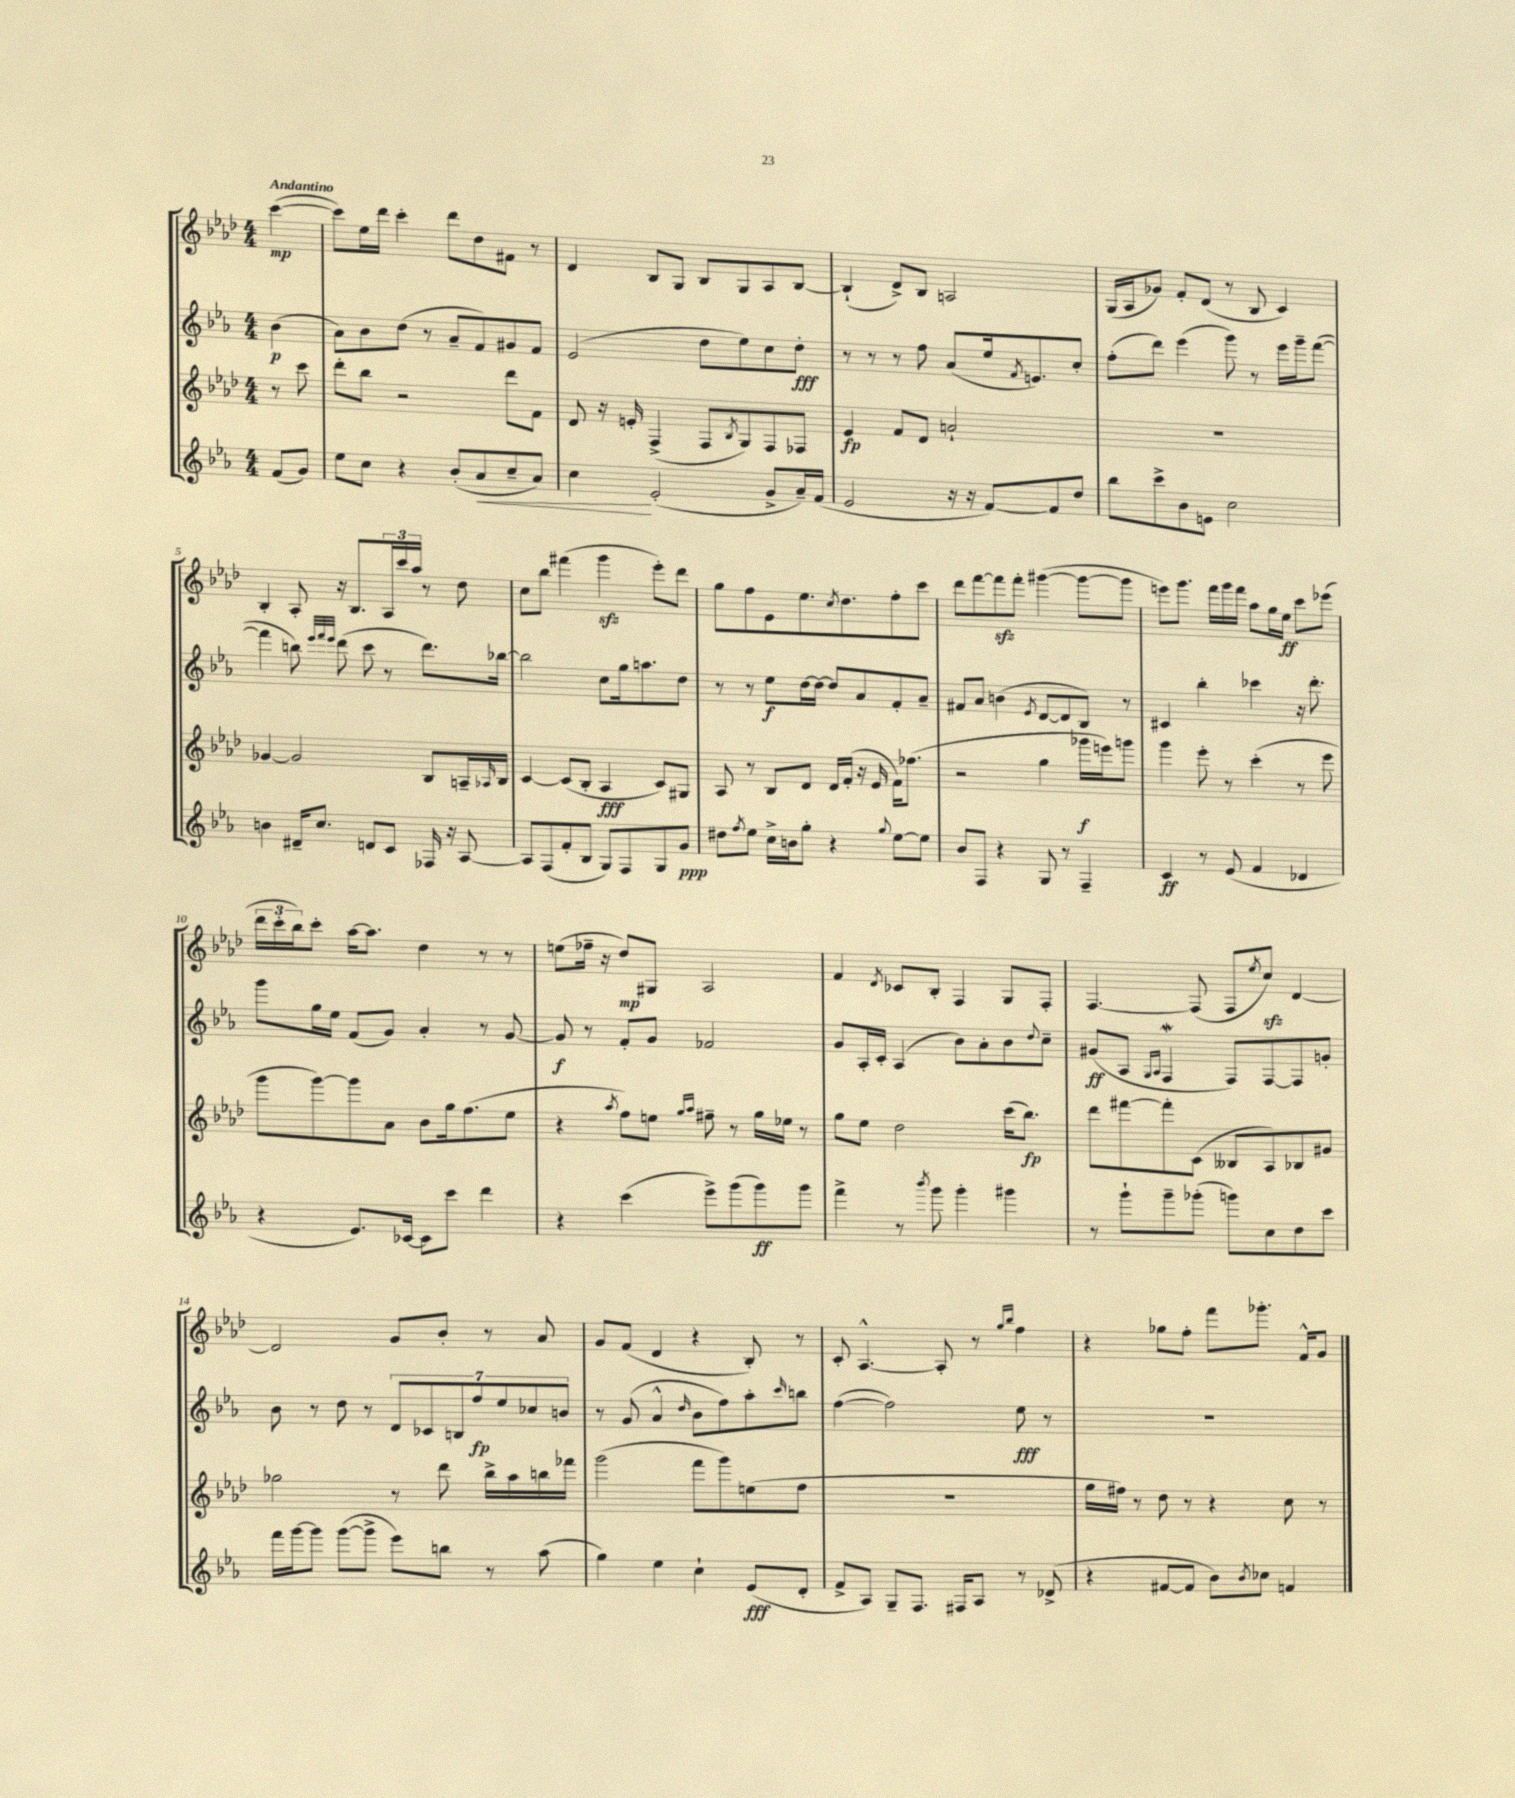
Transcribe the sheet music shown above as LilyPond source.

<<
\new StaffGroup <<
\new Staff = "s0" {
    \clef treble \key aes \major \numericTimeSignature \time 4/4 \partial 4 \tempo "Andantino"
    c'''4~\mp( |
    c'''8) ees''16 des'''16 c'''4-. des'''8 des''8 fis'8 r8 |
    des'4 bes8 g8 bes8 g8 aes8 bes8~ |
    bes4-!( des'8->) bes8 a2 |
    g16( aes16 ges'8) f'8-. des'8( r8 bes8 c'4) |
    bes4-. aes8-. r16 bes8. \tuplet 3/2 { aes16 c'''16 aes''16 } r8 des''8 |
    c''8 bes''8 fis'''4( g'''4\sfz ees'''8-.) des'''8 |
    g''8 f''8 ees'8 ees''8. \acciaccatura { c''8 } des''8. f''8-. c'''8 |
    des'''8 f'''8~ f'''8\sfz f'''8-. gis'''4~( gis'''8~ gis'''8 |
    e'''8) g'''8. f'''16 g'''16 f'''16 aes''8 g''16 ees''16\ff c'''8 ees'''8( |
    \tuplet 3/2 { des'''16 c'''16-. bes''16) } c'''8-. aes''16~ aes''8. des''4 r8 r8 |
    e''8( fes''16-- r16 des''8\mp) gis8 aes2 |
    f'4 \acciaccatura { des'8 } ces'8 bes8-. f4 g8 f8-. |
    f4.~ f8( f8 \acciaccatura { ees''8 } c''8\sfz) des'4~ |
    des'2 g'8 bes'8-. r8 aes'8 |
    g'8 f'8( des'4 r4 bes8-.) r8 |
    c'8-. aes4.~-^ aes8-. r8 \grace { g''16 bes''16 } f''4 |
    r4 ges''8 f''8-. f'''8 ges'''8.-. f'16-^ g'8 \bar "|." |
}
\new Staff = "s1" {
    \clef treble \key ees \major \numericTimeSignature \time 4/4 \partial 4
    bes'4\p( |
    aes'8) bes'8 d''8( r8 aes'8-- f'8) gis'8 f'8 |
    ees'2( d''8 ees''8) c''8 d''8-.\fff |
    r8 r8 r8 f''8 aes'8( ees''16 \acciaccatura { f'8 } e'8.) c''8-. |
    f''8-.( d'''8) ees'''4( g'''8) r8 ees'''16 g'''16-- f'''8~( |
    f'''4 b''8) \grace { ees'''32 f'''32 ees'''32 } d'''8( c'''8 r8 d'''8.) bes''16~ |
    bes''2 c''8 g''16 a''8. d''8 |
    r8 r8 ees''8\f d''16~ d''16~ d''8 aes'8 f'8-. aes'8-- |
    fis'8 aes'8 b'4( \acciaccatura { ees'8 } d'8~ d'8 bes8) r8 |
    cis'4 bes''4-. ces'''4 r16 d'''8.-. |
    g'''8 g''16 ees''16 f'8( g'8) aes'4-. r8 g'8~ |
    g'8\f r8 f'8-. g'8 fes'2 |
    g'8 aes16-. c'16-. aes4( bes'8) aes'8-. bes'8 \appoggiatura { d''8 } c''8-- |
    gis'8\ff( aes8 \grace { g16 aes16 } f4\mordent f8) f8~ f8 g'8-. |
    bes'8 r8 d''8 r8 \tuplet 7/4 { d'8 ces'8 b8 f''8\fp ees''8 ces''8 b'8 } |
    r8 g'8( aes'4-^ \grace { d''16 } bes'8 f''8) aes''8-. \grace { c'''16 } b''8 |
    f''4~( f''2) ees''8\fff r8 |
    R1 \bar "|." |
}
\new Staff = "s2" {
    \clef treble \key aes \major \numericTimeSignature \time 4/4 \partial 4
    r8 c'''8 |
    des'''8-. bes''8 r2 des'''8 f'8 |
    des'8 r16 e'16-. f4->( f8 \acciaccatura { bes8 } g8) f8 fes8 |
    ees'4\fp f'8 des'8 a'2-! |
    R1 |
    ges'4~ ges'2 bes8 a16-- \grace { aes16 } bes16 |
    c'4~ c'8( bes8-. aes4\fff c'8) gis8 |
    aes8 r8 bes8 des'8 des'16 f'16-.( r16 ees'16 f'16) fes''8.( |
    r2 g''4 ges'''16\f e'''16) g'''8 |
    g'''4 ees'''8-. r8 c'''4-.( r8 ees'''8 |
    g'''8 g'''8~) g'''8 aes'8 bes'8 g''16 f''8.( ees''8 |
    r4 \acciaccatura { aes''8 } f''8) e''8 \grace { g''16 aes''16 } fis''8-- r8 g''16 ees''16 r8 |
    g''8 ees''8 des''2 c'''16( bes''8.\fp) |
    des'''8 fis'''8~ fis'''8-. c'8( beses8 aes8) bes8 gis'8 |
    ges''2 r8 des'''8 bes''16-> aes''16 b''16 fes'''16 |
    g'''2( f'''8 g'''8) e''8( f''8 |
    R1 |
    g''16 fis''16) r8 des''8 r8 r4 c''8 r8 \bar "|." |
}
\new Staff = "s3" {
    \clef treble \key ees \major \numericTimeSignature \time 4/4 \partial 4
    f'8( g'8) |
    ees''8 c''8 r4 bes'8-.( aes'8\< c''8-- aes'8) |
    c''4\! ees'2-.( g'8-> aes'16--) f'16( |
    ees'2 r16 r16 f'8~) f'8 d''8 |
    bes''8 c'''8-> bes'8 e'8 c''2 |
    b'4 dis'16-- c''8. d'8 c'8 fes16 r16 aes8~ |
    aes8 f8( f'8-. bes8 g8) f8 g8 g'8\ppp |
    dis''8 \acciaccatura { f''8 } ees''8 c''16-> b'16 g''8-. r4 \appoggiatura { g''8 } ees''8~ ees''8 |
    bes'8 f8 r4 g8 r8 f4-- |
    c'4\ff r8 ees'8( f'4 des'4 |
    r4 ees'8.) ces'16~ ces'8 c'''8 d'''4 |
    r4 c'''4( ees'''8->) g'''8( g'''8\ff) g'''8 |
    f'''4-> r8 \acciaccatura { bes'''8 } g'''8 g'''4-. gis'''4 |
    r8 g'''8-! g'''8-- ges'''8-.( g'''8) c''8 d''8 c'''8 |
    f'''16 g'''16~ g'''8 g'''8~( g'''8-> ees'''8) b''8 r8 aes''8( |
    g''4) ees''4 c''4-! ees'8\fff( d'8-. |
    f'8-> aes8) g8-- f8. fis16 aes8 r8 des'8->( |
    r4 fis'8~ fis'8 bes'8) \acciaccatura { bes'8 } ces''8 f'4 \bar "|." |
}
>>
>>
